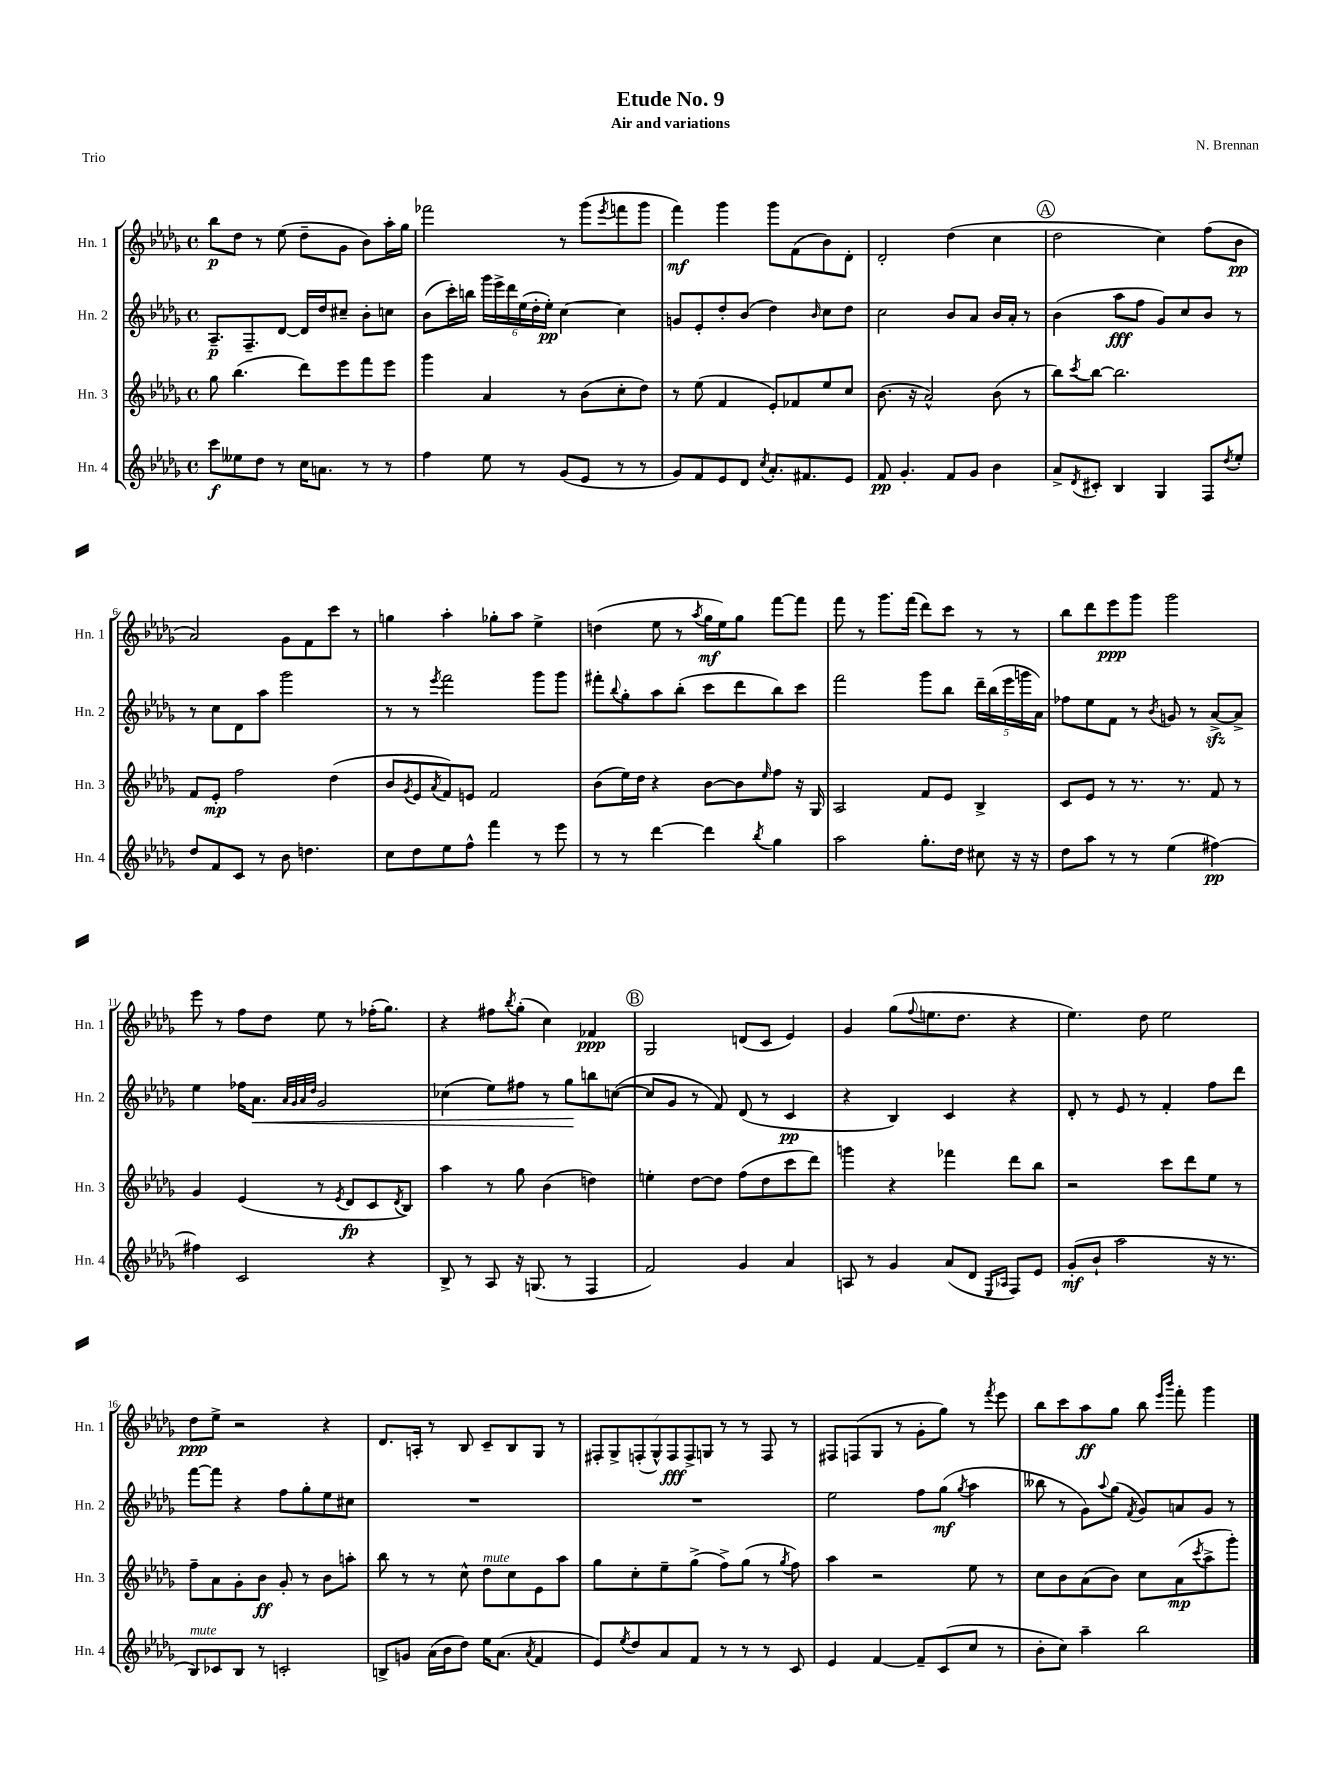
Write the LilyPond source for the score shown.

\header { title = "Etude No. 9" composer = "N. Brennan" subtitle = "Air and variations" piece = "Trio" }
<<
\new StaffGroup <<
\new Staff = "s0" \with { instrumentName = "Hn. 1" shortInstrumentName = "Hn. 1" } {
    \clef treble \key des \major \defaultTimeSignature \time 4/4
    bes''8\p des''8 r8 ees''8( des''8-- ges'8 bes'8) aes''16-. ges''16 |
    fes'''2 r8 ges'''8( \acciaccatura { ees'''8 } f'''8 ges'''8 |
    f'''4\mf) ges'''4 ges'''8 f'8( bes'8) des'8-. |
    des'2-. des''4( c''4 |
    \mark \markup { \circle "A" } des''2 c''4) f''8( bes'8\pp |
    aes'2) ges'8 f'8 c'''8 r8 |
    g''4 aes''4-. ges''8-. aes''8 ees''4-> |
    d''4( ees''8 r8 \acciaccatura { aes''8 } ges''16\mf ees''16) ges''8 f'''8~ f'''8 |
    f'''8 r8 ges'''8. f'''16( des'''8) c'''8 r8 r8 |
    bes''8 des'''8 ees'''8\ppp ges'''8 ges'''2 |
    ees'''8 r8 f''8 des''8 ees''8 r8 fes''16-.( ges''8.) |
    r4 fis''8 \acciaccatura { bes''8 } ges''8-.( c''4) fes'4\ppp |
    \mark \markup { \circle "B" } ges2 d'8( c'8 ees'4) |
    ges'4 ges''8( \appoggiatura { f''8 } e''8. des''8. r4 |
    ees''4.) des''8 ees''2 |
    des''8\ppp ees''8-> r2 r4 |
    des'8. a16-. r8 bes8 c'8-- bes8 ges8 r8 |
    \tuplet 7/4 { fis8-. ges8-> f8-.( ges8-^) f8\fff f8-> g8 } r8 r8 f8 r8 |
    fis8 f8( ges8 r8 ges'8-. ges''8) r8 \acciaccatura { f'''8 } ees'''8 |
    bes''8 c'''8 aes''8\ff ges''8 bes''8 \grace { ees'''16 bes'''16 } f'''8-. ges'''4 \bar "|." |
}
\new Staff = "s1" \with { instrumentName = "Hn. 2" shortInstrumentName = "Hn. 2" } {
    \clef treble \key des \major \defaultTimeSignature \time 4/4
    aes8.--\p f8.-- des'8~ des'16 des''16 cis''8-- bes'8-. c''8 |
    bes'8( c'''16-.) b''16 \tuplet 6/4 { ges'''16 ees'''16-> des'''16 ees''16( des''16-. ees''16-.\pp) } c''4~ c''4 |
    g'8 ees'8-. des''8-. bes'8( des''4) \grace { bes'16 } c''8 des''8 |
    c''2 bes'8 aes'8 bes'16 aes'16-. r8 |
    \mark \markup { \circle "A" } bes'4( aes''8\fff f''8 ges'8) c''8 bes'8 r8 |
    r8 c''8 des'8 aes''8 ges'''2 |
    r8 r8 \acciaccatura { ees'''8 } f'''2 ges'''8 ges'''8 |
    fis'''8-. \appoggiatura { bes''8 } ges''8-. aes''8 bes''8-.( c'''8 des'''8 bes''8) c'''8 |
    f'''2 ges'''8 bes''8 \tuplet 5/4 { des'''16-- bes''16( ees'''16 g'''16 aes'16) } |
    fes''8 ees''8 f'8 r8 \acciaccatura { bes'8 } g'8 r8 aes'8~->\sfz aes'8-> |
    ees''4 fes''16 aes'8.\< \grace { aes'32 ges'32 aes'32 des''32 } ges'2 |
    ces''4( ees''8) fis''8 r8 ges''8\! b''8 c''8~( |
    \mark \markup { \circle "B" } c''8 ges'8 r8 f'8) des'8( r8 c'4\pp |
    r4 bes4) c'4 r4 |
    des'8-. r8 ees'8 r8 f'4-. f''8 des'''8 |
    f'''8~ f'''8 r4 f''8 ges''8-. ees''8 cis''8 |
    R1 |
    R1 |
    ees''2 f''8 ges''8\mf( \acciaccatura { ges''8 } aes''4 |
    beses''8 r8 ges'8) \appoggiatura { aes''8 } ges''8( \acciaccatura { f'8 } ges'8) a'8 ges'8 r8 \bar "|." |
}
\new Staff = "s2" \with { instrumentName = "Hn. 3" shortInstrumentName = "Hn. 3" } {
    \clef treble \key des \major \defaultTimeSignature \time 4/4
    ges''8 bes''4.( des'''8) ees'''8 f'''8 ees'''8 |
    ges'''4 aes'4 r8 bes'8( c''8-. des''8) |
    r8 ees''8( f'4 ees'8-.) fes'8 ees''8 c''8 |
    bes'8.( r16 aes'2-^) bes'8( r8 |
    \mark \markup { \circle "A" } bes''8) \acciaccatura { c'''8 } bes''8~ bes''2. |
    f'8 ees'8-.\mp f''2 des''4( |
    bes'8 \acciaccatura { ges'8 } ees'8 \acciaccatura { aes'8 } f'8) e'8 f'2 |
    bes'8( ees''16) des''16 r4 bes'8~ bes'8 \grace { ees''16 } f''8 r16 ges16 |
    aes2 f'8 ees'8 bes4-> |
    c'8 ees'8 r8 r8. r8. f'8 r8 |
    ges'4 ees'4( r8 \acciaccatura { ees'8 } des'8\fp c'8 \acciaccatura { des'8 } bes8) |
    aes''4 r8 ges''8 bes'4( d''4) |
    \mark \markup { \circle "B" } e''4-. des''8~ des''8 f''8( des''8 c'''8 des'''8) |
    g'''4 r4 fes'''4 des'''8 bes''8 |
    r2 c'''8 des'''8 ees''8 r8 |
    f''8-- aes'8 ges'8-. bes'8\ff ges'8-. r8 bes'8 a''8-. |
    bes''8 r8 r8 c''8-^ des''8^\markup { \italic "mute" } c''8 ees'8 aes''8 |
    ges''8 c''8-. ees''8-- ges''8->( f''8->) ges''8( r8 \acciaccatura { ges''8 } f''8) |
    aes''4 r2 ees''8 r8 |
    c''8 bes'8 aes'8( bes'8) c''8 aes'8\mp( \acciaccatura { c'''8 } aes''8-> ges'''8-.) \bar "|." |
}
\new Staff = "s3" \with { instrumentName = "Hn. 4" shortInstrumentName = "Hn. 4" } {
    \clef treble \key des \major \defaultTimeSignature \time 4/4
    c'''8\f eeses''8 des''8 r8 c''16 a'8. r8 r8 |
    f''4 ees''8 r8 ges'8( ees'8 r8 r8 |
    ges'8) f'8 ees'8 des'8 \acciaccatura { c''8 } aes'8.-. fis'8. ees'8 |
    f'8\pp ges'4.-. f'8 ges'8 bes'4 |
    \mark \markup { \circle "A" } aes'8-> \acciaccatura { des'8 } cis'8-. bes4 ges4 f8 \acciaccatura { des''8 } ees''8-. |
    des''8 f'8 c'8 r8 bes'8 d''4. |
    c''8 des''8 ees''8 f''8-^ f'''4 r8 ees'''8 |
    r8 r8 des'''4~ des'''4 \acciaccatura { bes''8 } ges''4 |
    aes''2 ges''8.-. des''16 cis''8 r16 r16 |
    des''8 aes''8 r8 r8 ees''4( fis''4~\pp) |
    fis''4 c'2 r4 |
    bes8-> r8 aes8 r16 g8.( r8 f4 |
    \mark \markup { \circle "B" } f'2) ges'4 aes'4 |
    a8 r8 ges'4 aes'8( des'8 \grace { ees16 aes16 } f8) ees'8 |
    ges'8-.\mf( bes'8-! aes''2 r16 r8. |
    bes8^\markup { \italic "mute" }) ces'8 bes8 r8 c'2-. |
    b8-> g'8 aes'16( bes'16 des''8) ees''16 aes'8.( \acciaccatura { aes'8 } f'4 |
    ees'8) \acciaccatura { ees''8 } des''8 aes'8 f'8 r8 r8 r8 c'8 |
    ees'4 f'4~ f'8-- c'8( c''8 r8 |
    bes'8-. c''8) aes''4-- bes''2 \bar "|." |
}
>>
>>
